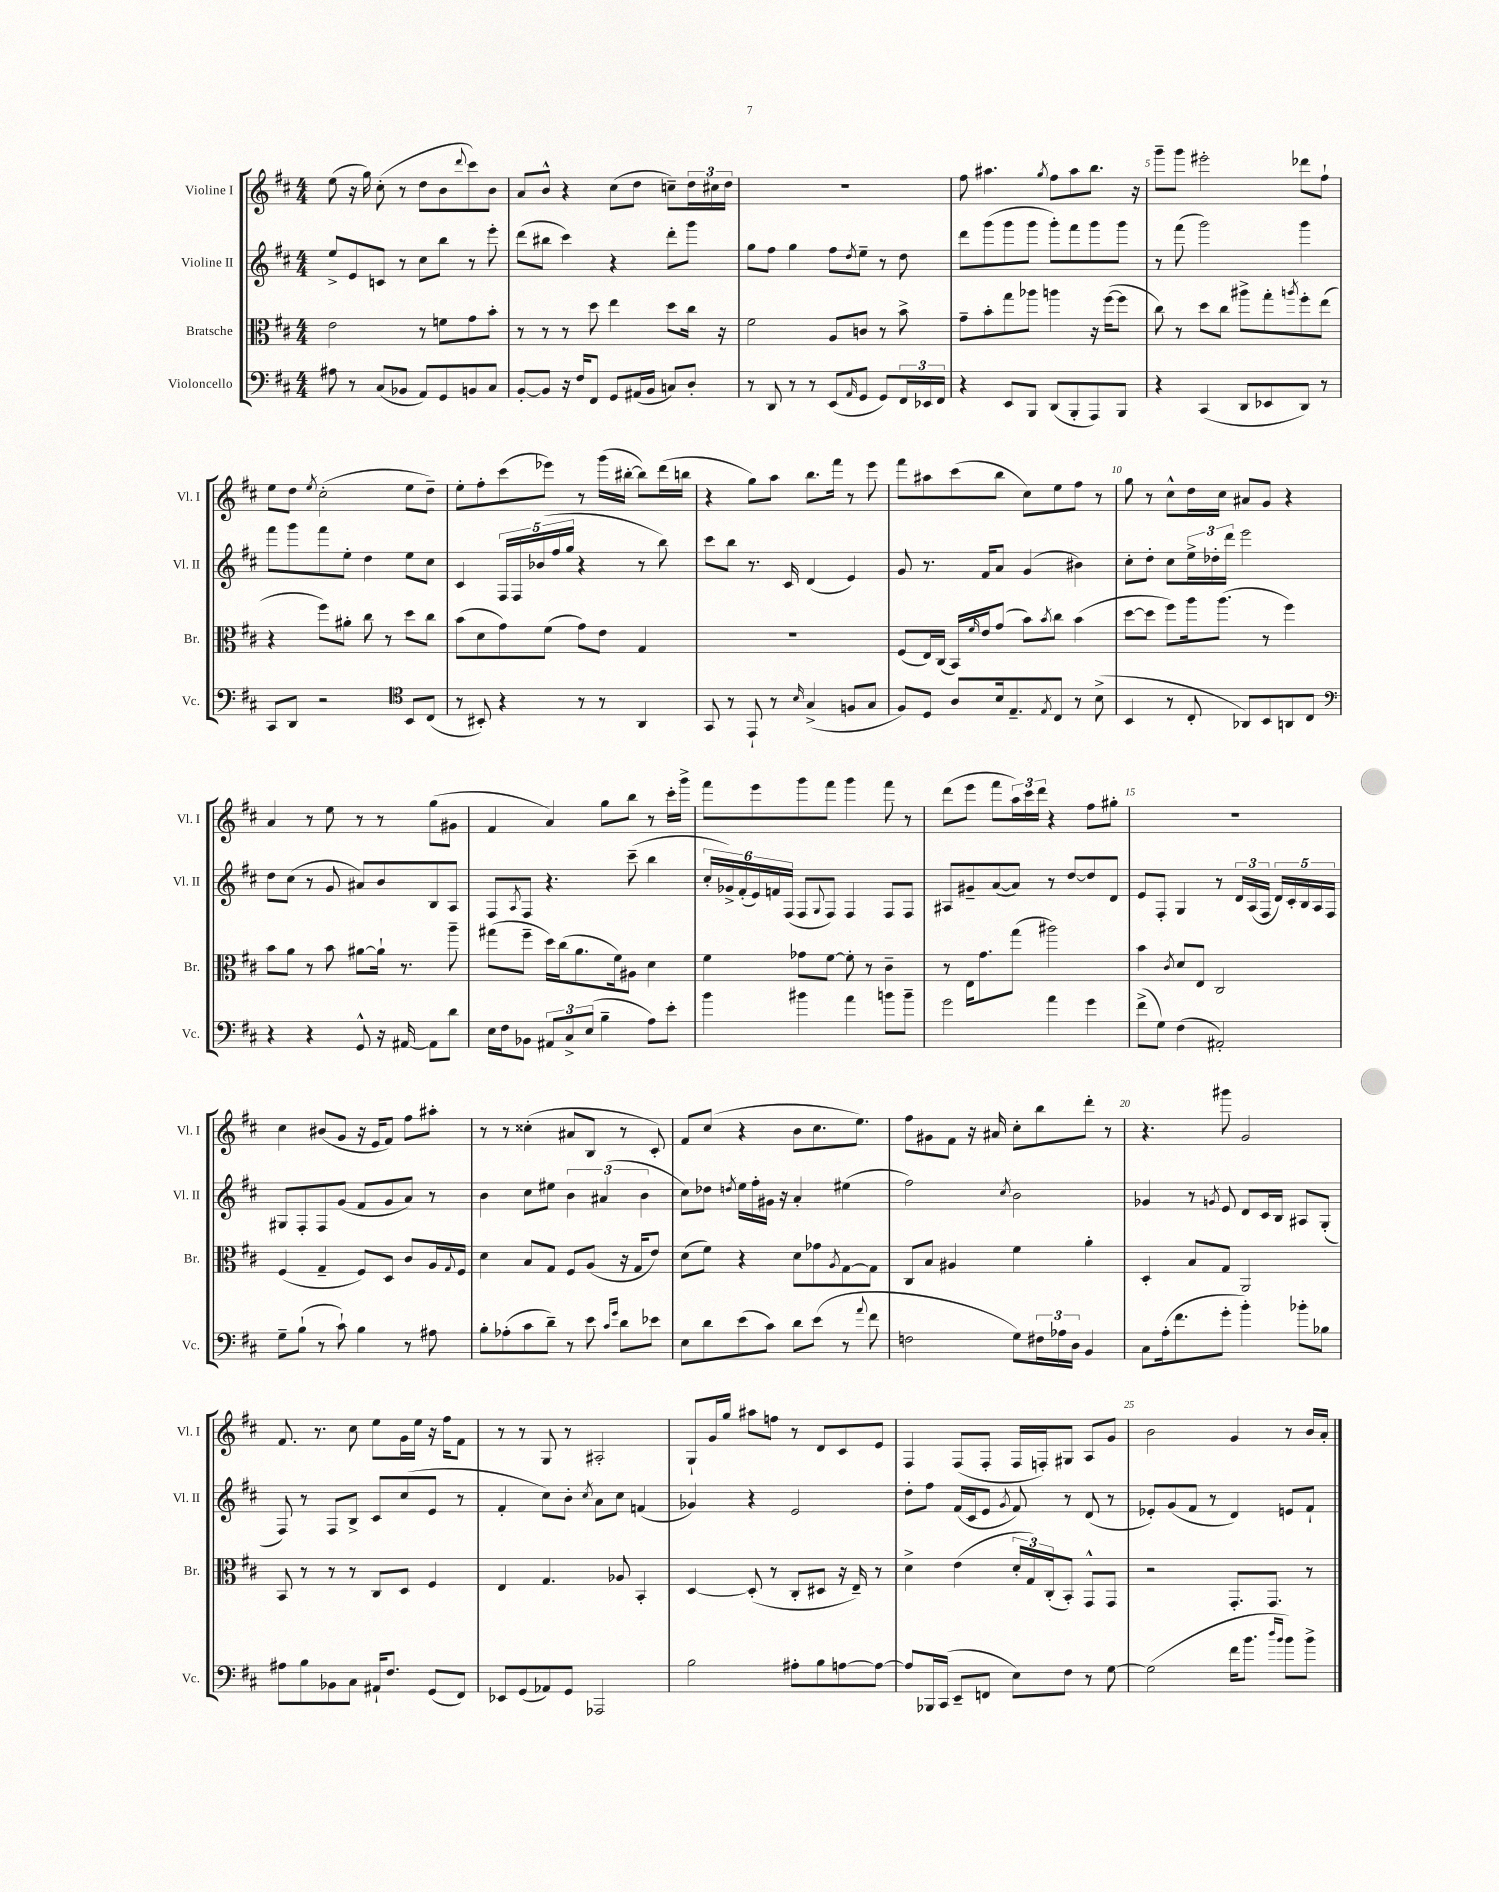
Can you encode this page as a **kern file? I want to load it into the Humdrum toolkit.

**kern	**kern	**kern	**kern
*staff4	*staff3	*staff2	*staff1
*clefF4	*clefC3	*clefG2	*clefG2
*k[f#c#]	*k[f#c#]	*k[f#c#]	*k[f#c#]
*M4/4	*M4/4	*M4/4	*M4/4
8A#\	2e\	8ee^/L	(8ee\
8r	.	8e/	16r
.	.	.	16gg\)
(8C#/L	.	8c/J	(8cc#'\
8BB-/J	.	8r	8r
8AA/L)	8r	8cc#\L	8dd\L
8GG/	8f\L	8bb\J	8b\
.	.	.	8qqddd/
8BB/	8g\	8r	8ccc#\)
8C#/J	8b'\J	8eee'\	8b\J
=	=	=	=
[8BB'/L	8r	(8ddd\L	8a/L
8BB/]J	8r	8bb#\J	8b^^/J
16r	8r	4ccc#\)	4r
16F#/LK	.	.	.
8FF#/J	8dd\	.	.
8GG/L	4ee\	4r	(8cc#\L
(16AA#/L	.	.	8dd\J
16BB/JJ	.	.	.
8C/L)	8dd\L	8ddd'\L	8cc~\L)
8D'/J	16cc#\Jk	8ggg\J	24dd\L
.	.	.	24cc#\
.	16r	.	.
.	.	.	24dd\JJ
=	=	=	=
8r	2f#\	8gg\L	1r
8DD/	.	8ff#\J	.
8r	.	4gg\	.
8r	.	.	.
(8EE/L	8A/L	8ff#\L	.
16qqAA/	.	8qdd/	.
8GG/J	8c/J	8ee~\J	.
8GG/L)	8r	8r	.
24FF#/L	8b^\	8dd\	.
24EE-/	.	.	.
24FF#/JJ	.	.	.
=	=	=	=
4r	8g~\L	8ddd\L	8ff#\
.	8b'\	(8ggg\	4.aa#\
8EE/L	8gg\	8ggg\	.
8BBB/J	8aa-\J	8ggg\J	.
.	.	.	8qgg/
(8DD/L	4aa\	8ggg'\L)	8ff#\L
8BBB'/	.	8fff#\	8aa#\
8AAA/)	16r	8ggg\	8.bb\J
.	([16ff#\LK	.	.
8BBB/J	8ff#\]J	8ggg\J	.
.	.	.	16r
=	=	=	=
4r	8cc#\)	8r	8ggg~\L
.	8r	(8fff#\	8ggg\J
(4CC#/	8dd\L	2ggg\)	2eee#'\
.	8cc#\J	.	.
8DD/L	8aa#^\L	.	.
8EE-/	8gg'\	.	.
.	8qaa/	.	.
8DD/J)	8ff#'\	4ggg\	8ddd-\L
8r	(8ee\J	.	8ff#`\J
=	=	=	=
8CC#/L	4r	8fff#\L	8ee\L
8DD/J	.	8ggg\	8dd\J
.	.	.	8qee/
2r	8ff#\L)	8fff#\	(2cc#'\
.	8a#'\J	8ee'\J	.
.	8cc#\	4dd\	.
.	8r	.	.
*clefC4	*	*	*
8BB/L	8dd\L	8ee\L	8ee\L
(8C#/J	8cc#\J	8cc#\J	8dd~\J)
=	=	=	=
8r	(8b\L	4c#/	8ee'\L
8BB#'/)	8d\	.	8ff#'\
4r	8g\)	20F#/LL	(8ccc#\
.	.	20F#/	.
.	.	(20b-/	.
.	(8f#\J	.	8eee-\J)
.	.	20ff#/	.
.	.	20gg/JJ	.
8r	8g\L)	4r	8r
8r	8e\J	.	(16ggg\LL
.	.	.	[16bb#'\JJ
4AA/	4G/	8r	8bb#\]L)
.	.	8bb\)	(16ddd\L
.	.	.	16bb\JJ
=	=	=	=
8GG/	1r	8ccc#\L	4r
8r	.	8bb\J	.
8EE`/	.	8.r	8gg\L)
8r	.	.	8aa\J
.	.	16c#/	.
16qqB/	.	.	.
(4G^/	.	(4d/	8.bb\L
.	.	.	16fff#\Jk
8F/L	.	4e/)	8r
8G/J	.	.	8eee\
=	=	=	=
8F#/L)	(8F#/L	8g/	8fff#\L
8D/J	16E/L)	8.r	8aa#\
.	(16C#/JJ	.	.
8A/L	16BB/LL)	.	(8ccc#\
.	16qqf#/	.	.
.	16e/J	16f#/LK	.
16B/k	(8g/J	8a/J	8bb\J
8.E~/	.	.	.
.	8b\L)	(4g/	8cc#\L)
8qE/	8qb/	.	.
8C#/J	8cc#\J	.	8ee\
8r	(4b\	4b#\)	8ff#\J
(8B^\	.	.	8r
=	=	=	=
4BB/	[8dd\L	8cc#'\L	8gg\
.	8dd\]J	8dd'\J	8r
8r	8ff#\L)	8cc#\L	8cc#^^\L
8C#'/	16aa\k	24ee^\L	16dd\L
.	.	24dd-'\	.
.	(8.aa\J	.	16cc#\JJ
.	.	24ddd\JJ	.
8AA-/L)	.	2eee\	8a#/L
8BB/	8r	.	8g/J
8AA/	4ff#\)	.	4r
8C#/J	.	.	.
=	=	=	=
*clefF4	*	*	*
4r	8b\L	8dd\L	4a/
.	8a\J	(8cc#\J	.
4r	8r	8r	8r
.	8b\	8g/	8ee\
8GG^^/	[8a#\L	8a#/L)	8r
16r	16a#`\]Jk	8b/	8r
[16AA#/	8.r	.	.
8AA#\]L	.	8B/	(8gg\L
8d\J	8aa~\	8A/J	8g#\J
=	=	=	=
16E\LL	(8gg#\L	8F#/L	4f#/
16F#\J	.	.	.
.	.	8qA/	.
8BB-\J	8ff#~\J	8F#/J	.
12AA#/L	16dd\LL)	4.r	4a/)
.	(16cc#\J	.	.
12C#^/	.	.	.
.	8.a\	.	.
(12E/J	.	.	.
4B~\	.	.	8gg\L
.	16f#\k)	.	.
.	8A#\J	(8ccc#~\	8bb\J
8A\L)	4d\	4bb\	8r
8e'\J	.	.	16ccc#'\LL
.	.	.	16ggg^\JJ
=	=	=	=
4b\	4f#\	24cc#'/LL	8fff#\L
.	.	24g-^/)	.
.	.	(24f#'/	.
.	.	24e/)	8eee\
.	.	24f/	.
.	.	(24F#/JJ	.
4b#\	8g-\L	8F#/L	8ggg\
.	.	8qqG/	.
.	[8f#\J	8F#/J)	8fff#\J
4a\	8f#'\]	4F#/	4ggg\
.	8r	.	.
8b\L	4c#~\	8F#/L	8fff#\
8b~\J	.	8F#/J	8r
=	=	=	=
2g\	8r	8A#/L	(8ddd\L
.	16E\LK	8g#~/	8eee\J
.	8.g\	.	.
.	.	([8a/	8fff#\L
.	(8gg\J	8a/]J)	24aa\L)
.	.	.	24ccc#\
.	.	.	24ddd\JJ
4a\	2aa#\)	8r	4r
.	.	[8dd/L	.
4g\	.	8dd/]	8ff#\L
.	.	8d/J	8gg#'\J
=	=	=	=
(8f#^\L	4b\	8e/L	1r
8G\J)	.	8F#'/J	.
.	8qc#/	.	.
(4F#\	8d/L	4G/	.
.	8E/J	.	.
2AA#'/)	2C#/	8r	.
.	.	24d/LL	.
.	.	(24A/	.
.	.	24F#/JJ	.
.	.	20d/LL)	.
.	.	20c#'/	.
.	.	20B/	.
.	.	20A/	.
.	.	20F#/JJ	.
=	=	=	=
8G~\L	(4F#/	8G#/L	4cc#\
(8B`\J	.	8F#'/	.
8r	4G~/	8F#/	(8b#/L
8c#`\)	.	(8g/J	8g/J
4B\	8F#/L)	8f#/L	16r
.	.	.	16e/LK
.	8D/J	8g/	8f#/J)
8r	8c#/L	8a/J)	8ff#\L
8A#\	16A/L	8r	8aa#'\J
.	8qqG/	.	.
.	16F#/JJ	.	.
=	=	=	=
8B'\L	4d\	4b\	8r
(8A-'\	.	.	8r
8c#\	8B/L	8cc#\L	(4cc##'\
8d~\J)	8G/J	8ee#\J	.
8r	8F#/L	6b\	8a#/L
8e\	(8A/J	.	8B/J
.	.	(6a#/	.
16qqc#/LL	.	.	.
16qqg/JJ	.	.	.
8d\L	16r	.	8r
.	16G/LK	.	.
.	.	6b\	.
8e-\J	8e/J)	.	8c#'/)
=	=	=	=
8E\L	(8d\L	8cc#\L)	8f#/L
8d\	8f#\J)	8dd-\J	(8cc#/J
.	.	8qdd/	.
(8e\	4r	16ee\LL	4r
.	.	16ff#'\	.
8c#\J)	.	16g#\JJ	.
.	.	16r	.
8d\L	8d\L	4a'/	8b\L
(8e\J	8g-\	.	8.cc#\
.	8qA/	.	.
8r	[8G\	(4ee#\	.
.	.	.	8.ee\J)
8qqa/	.	.	.
8f#\	8G\]J	.	.
=	=	=	=
2F\	8C#/L	2ff#\)	8ff#\L
.	8B/J	.	8g#\
.	4A#/	.	8f#\J
.	.	.	16r
.	.	.	16a#/
.	.	8qcc#/	.
8G\L)	4f#\	2b\	8cc#'\L
24F#\L	.	.	8bb\
24A-\	.	.	.
24D\JJ	.	.	.
4BB/	4a'\	.	8ddd'\J
.	.	.	8r
=	=	=	=
8C#\L	4D'/	4g-/	4.r
(16A'\k	.	.	.
8.f#\	.	.	.
.	8B/L	8r	.
.	.	8qg/	.
8g'\J	8G/J	8e/	8ggg#\
4b'\)	2AA/	8d/L	2g/
.	.	16c#/L	.
.	.	16B/JJ	.
8b-'\L	.	8A#/L	.
8B-\J	.	(8G'/J	.
=	=	=	=
8A#\L	8BB/	8F#/)	8.f#/
8B\	8r	8r	.
.	.	.	8.r
8BB-\	8r	8F#/L	.
8C#\J	8r	8B^/J	8cc#\
16AA#`/LK	8C#/L	8c#/L	8ee\L
8.F#/J	.	.	.
.	8D/J	(8cc#/	16g\L
.	.	.	16ee\JJ
(8GG/L	4F#/	8e/J	16r
.	.	.	16ff#\LK
8FF#/J)	.	8r	8f#\J
=	=	=	=
8EE-/L	4E/	4f#'/	8r
(8GG/	.	.	8r
8AA-/)	4.G/	8cc#\L)	8G/
8GG/J	.	8b'\J	8r
.	.	8qcc#/	.
2AAA-/	.	8a\L	2A#'/
.	8A-/	8cc#\J	.
.	4BB'/	(4f/	.
=	=	=	=
2B\	[4D/	4g-/)	8G`/L
.	.	.	16g/L
.	.	.	16gg/JJ
.	(8D'/]	4r	8aa#\L
.	8r	.	8ff\J
8A#'\L	8C#'/L	2e/	8r
8B\	8D#/J	.	8d/L
[8A\	16r	.	8c#/
.	16E~/)	.	.
8A\_J	8r	.	8e/J
=	=	=	=
8A/]L	4d^\	8dd'\L	4F#/
16BBB-/L	.	8ff#\J	.
(16CC#/JJ	.	.	.
8EE~/L	(4e\	(16f#/LL	(8F#/L
.	.	16c#/J	.
8FF/J	.	8e/J	8F#'/J
.	.	8qg/	.
8E\L)	24d'/LL	8f#/)	16F#/LL
.	24G/)	.	.
.	.	.	16F'/J)
.	(24C#'/J	.	.
8F#\J	8BB'/J)	8r	8G#/J
8r	8GG^^/L	(8d/	8A/L
[8G\	8GG/J	8r	8g/J
=	=	=	=
(2G\]	2r	8e-'/L)	2b\
.	.	(8g/	.
.	.	8f#/J	.
.	.	8r	.
16f#\LK	8.GG'/L	4d/)	4g/
8.b\J	.	.	.
.	8.GG/J	.	.
16qqdd/LL	.	.	.
16qqb/JJ	.	.	.
8b\L)	.	8e/L	8r
8b^\J	8r	8f#`/J	16b/LL
.	.	.	16a'/JJ
==	==	==	==
*-	*-	*-	*-
